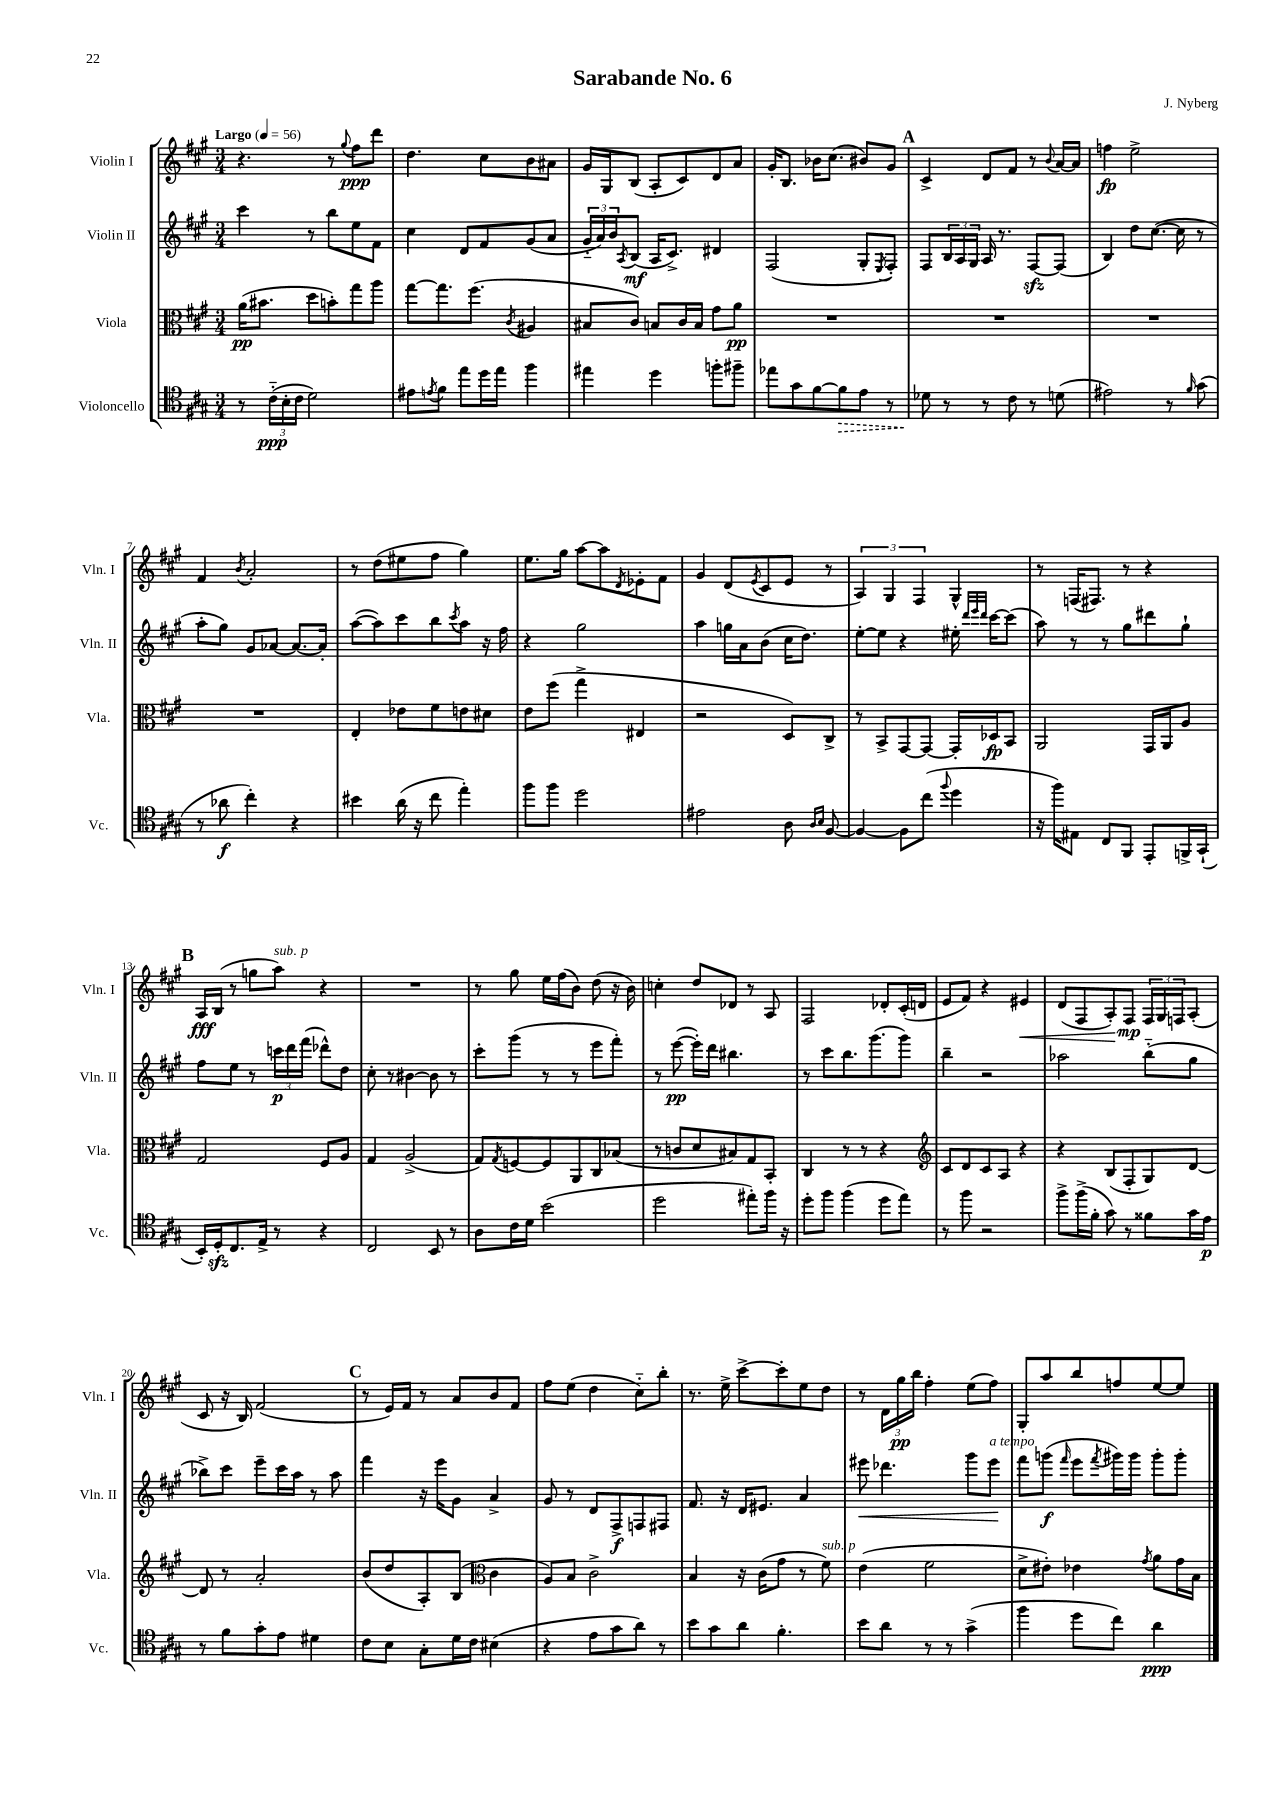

**kern	**dynam	**kern	**dynam	**kern	**dynam	**kern	**dynam
*part4	*part4	*part3	*part3	*part2	*part2	*part1	*part1
*staff4	*staff4	*staff3	*staff3	*staff2	*staff2	*staff1	*staff1
*I"Violoncello	*	*I"Viola	*	*I"Violin II	*	*I"Violin I	*
*I'Vc.	*	*I'Vla.	*	*I'Vln. II	*	*I'Vln. I	*
*clefC4	*	*clefC3	*	*clefG2	*	*clefG2	*
*k[f#c#g#]	*	*k[f#c#g#]	*	*k[f#c#g#]	*	*k[f#c#g#]	*
*M3/4	*	*M3/4	*	*M3/4	*	*M3/4	*
*MM56	*	*MM56	*	*MM56	*	*MM56	*
=1	=1	=1	=1	=1	=1	=1	=1
!	!	!	!	!	!	!LO:TX:a:B:t=Largo	!
8r	.	(16a\KL	pp	4ccc#\	.	4.r	.
.	.	8.b#X\J	.	.	.	.	.
(24c#\LL	ppp	.	.	.	.	.	.
24B'\	.	.	.	.	.	.	.
24c#\JJ	.	.	.	.	.	.	.
2d\)	.	8dd\L	.	8r	.	.	.
.	.	8bn'\)	.	8bb\L	.	8r	.
.	.	.	.	.	.	8qqgg#/	.
.	.	8gg#\	.	8ee\	.	8ff#\L	ppp
.	.	8aa\J	.	8f#\J	.	8ddd\J	.
=2	=2	=2	=2	=2	=2	=2	=2
8e#X\L	.	[8gg#\L	.	4cc#\	.	4.dd\	.
8qen/	.	.	.	.	.	.	.
8f#\J	.	8.gg#\]	.	.	.	.	.
8ee\L	.	.	.	8d/L	.	.	.
.	.	(8.ff#\J	.	.	.	.	.
16dd\L	.	.	.	8f#/	.	8cc#\L	.
16ee\JJ	.	.	.	.	.	.	.
.	.	8qc#/	.	.	.	.	.
4ff#\	.	4A#X/	.	(8g#/	.	8b\	.
.	.	.	.	8a/J	.	8a#X\J	.
=3	=3	=3	=3	=3	=3	=3	=3
4ee#X\	.	8B#X/L	.	24g#/LL	.	16g#/LL	.
.	.	.	.	24a/)	.	.	.
.	.	.	.	.	.	16G#/J	.
.	.	.	.	24b/J	.	.	.
.	.	.	.	8qA/	.	.	.
.	.	8c#/J)	.	(8B/J	mf	(8B/J	.
4dd\	.	8Bn/L	.	16A/KL	.	8A'/L	.
.	.	.	.	8.c#^/J)	.	.	.
.	.	16c#/L	.	.	.	8c#/)	.
.	.	16B/JJ	.	.	.	.	.
8ffn'\L	.	8g#\L	.	4d#X/	.	8d/	.
8ff#X~\J	.	8a\J	pp	.	.	8a/J	.
=4	=4	=4	=4	=4	=4	=4	=4
8ee-X\L	.	2.r	.	(2F#/	.	16g#'/KL	.
.	.	.	.	.	.	8.B/J	.
8g#\	.	.	.	.	.	.	.
[8f#\	.	.	.	.	.	16b-X\KL	.
.	.	.	.	.	.	(8.cc#\J	.
!	!LO:HP:b	!	!	!	!	!	!
8f#\]	>	.	.	.	.	.	.
8e\J	.	.	.	8G#'/L	.	8b#X/L)	.
.	.	.	.	8qE/	.	.	.
8r	.	.	.	8F#'/J)	.	8g#/J	.
!!LO:REH:place=s1:t=A
=5	=5	=5	=5	=5	=5	=5	=5
8d-X\	.	2.r	.	8F#/L	.	4c#^/	.
8r	]	.	.	24B/L	.	.	.
.	.	.	.	24A/	.	.	.
.	.	.	.	24G#/JJ	.	.	.
8r	.	.	.	16A/	.	8d/L	.
.	.	.	.	8.r	.	.	.
8c#\	.	.	.	.	.	8f#/J	.
8r	.	.	.	[8F#zz/L	.	8r	.
.	.	.	.	.	.	8qqb/	.
(8dn\	.	.	.	(8F#/J]	.	[16a/LL	.
.	.	.	.	.	.	16a/JJ]	.
=6	=6	=6	=6	=6	=6	=6	=6
2e#X\)	.	2.r	.	4B/)	.	4ffn\	fp
.	.	.	.	8dd\L	.	2ee^\	.
.	.	.	.	([8.cc#\J	.	.	.
8r	.	.	.	.	.	.	.
.	.	.	.	16cc#\]	.	.	.
16qqf#/	.	.	.	.	.	.	.
(8g#\	.	.	.	8r	.	.	.
!!LO:LB:g=z
=7	=7	=7	=7	=7	=7	=7	=7
8r	.	2.r	.	8aa'\L	.	4f#/	.
8a-X\	f	.	.	8gg#\J)	.	.	.
.	.	.	.	.	.	8qb/	.
4cc#'\)	.	.	.	8g#/L	.	2a'/	.
.	.	.	.	[8a-X/J	.	.	.
4r	.	.	.	8.a-/L_	.	.	.
.	.	.	.	16a-'/Jk]	.	.	.
=8	=8	=8	=8	=8	=8	=8	=8
4b#X\	.	4E'/	.	([8aa\L	.	8r	.
.	.	.	.	8aa\])	.	(8dd\L	.
(16a\	.	8e-X\L	.	8ccc#\	.	8ee#X\	.
16r	.	.	.	.	.	.	.
8cc#\	.	8f#\	.	8bb\	.	8ff#\J	.
.	.	.	.	8qccc#/	.	.	.
4ee'\)	.	8en\	.	8aa\J	.	4gg#\)	.
.	.	8d#X\J	.	16r	.	.	.
.	.	.	.	16ff#\	.	.	.
=9	=9	=9	=9	=9	=9	=9	=9
8ff#\L	.	8e\L	.	4r	.	8.ee\L	.
8ff#\J	.	(8ff#\J	.	.	.	.	.
.	.	.	.	.	.	16gg#\Jk	.
2dd\	.	4gg#^\	.	2gg#\	.	[8aa\L	.
.	.	.	.	.	.	8aa\]	.
.	.	.	.	.	.	8qd/	.
.	.	4E#X/	.	.	.	8e-X'\	.
.	.	.	.	.	.	8f#\J	.
=10	=10	=10	=10	=10	=10	=10	=10
2e#X\	.	2r	.	4aa\	.	4g#/	.
.	.	.	.	16ggn\LL	.	(8d/L	.
.	.	.	.	16a\J	.	.	.
.	.	.	.	.	.	8qe/	.
.	.	.	.	(8b\J	.	8c#/	.
8A\	.	8D/L)	.	16cc#\KL	.	8e/J	.
.	.	.	.	8.dd\J)	.	.	.
16qqA/LL	.	.	.	.	.	.	.
16qqB/JJ	.	.	.	.	.	.	.
[8F#/	.	8C#^/J	.	.	.	8r	.
=11	=11	=11	=11	=11	=11	=11	=11
4F#/_	.	8r	.	[8ee'\L	.	6A/)	.
.	.	8BB^/L	.	8ee\J]	.	.	.
.	.	.	.	.	.	6G#/	.
8F#\L]	.	[8GG#/	.	4r	.	.	.
.	.	.	.	.	.	6F#/	.
(8cc#\J	.	8GG#/J_	.	.	.	.	.
8qqff#/	.	.	.	.	.	.	.
4dd\	.	16GG#'/LL]	.	16ee#X'\	.	4G#^^/	.
.	.	.	.	32qqddd/LLL	.	.	.
.	.	.	.	32qqeee/	.	.	.
.	.	.	.	32qqddd/JJJ	.	.	.
.	.	16D-X/J	fp	[16ccc#\KL	.	.	.
.	.	8BB/J	.	(8ccc#\J]	.	.	.
=12	=12	=12	=12	=12	=12	=12	=12
16r	.	2AA/	.	8aa\)	.	8r	.
16ff#\KL)	.	.	.	.	.	.	.
8E#X\J	.	.	.	8r	.	(16Fn/KL	.
.	.	.	.	.	.	8.F#X/J)	.
8C#/L	.	.	.	8r	.	.	.
8FF#/J	.	.	.	8gg#\L	.	8r	.
8EE'/L	.	16GG#/LL	.	8ddd#X\	.	4r	.
.	.	16AA/J	.	.	.	.	.
16FFn^/L	.	8A/J	.	8gg#`\J	.	.	.
(16GG#`/JJ	.	.	.	.	.	.	.
!!LO:LB:g=z
!!LO:REH:place=s1:t=B
=13	=13	=13	=13	=13	=13	=13	=13
16BB'/LL)	.	2G#/	.	8ff#\L	.	16A/LL	fff
16Dzz'/J	.	.	.	.	.	(16B/JJ	.
8.C#/	.	.	.	8ee\J	.	8r	.
.	.	.	.	8r	.	8ggn\L	.
16E^/Jk	.	.	.	.	.	.	.
!	!	!	!	!	!	!LO:TX:a:i:t=sub. p	!
8r	.	.	.	24cccn\LL	p	8aa\J)	.
.	.	.	.	24ddd\	.	.	.
.	.	.	.	(24fff#\JJ	.	.	.
4r	.	8F#/L	.	8ddd-X^^\L)	.	4r	.
.	.	8A/J	.	8dd\J	.	.	.
=14	=14	=14	=14	=14	=14	=14	=14
2C#/	.	4G#/	.	8cc#'\	.	2.r	.
.	.	.	.	8r	.	.	.
.	.	(2A^/	.	[4b#X\	.	.	.
8BB/	.	.	.	8b#\]	.	.	.
8r	.	.	.	8r	.	.	.
=15	=15	=15	=15	=15	=15	=15	=15
8A\L	.	8G#/L)	.	8ccc#'\L	.	8r	.
.	.	8qG#/	.	.	.	.	.
16c#\L	.	[8Fn/	.	(8ggg#\J	.	8gg#\	.
16d\JJ	.	.	.	.	.	.	.
(2b\	.	8F/]	.	8r	.	16ee\LL	.
.	.	.	.	.	.	(16ff#\J	.
.	.	8AA/	.	8r	.	8b\J)	.
.	.	8C#/	.	8eee\L	.	(8dd\	.
.	.	(8B-X/J	.	8fff#'\J)	.	16r	.
.	.	.	.	.	.	16b\)	.
=16	=16	=16	=16	=16	=16	=16	=16
2dd\	.	8r	.	8r	.	4ccn'\	.
.	.	8cn/L	.	([8eee\	pp	.	.
.	.	8d/	.	16eee'\LL])	.	8dd/L	.
.	.	.	.	16ddd\JJ	.	.	.
.	.	8B#X/)	.	4.bb#X\	.	8d-X/J	.
8ee#X'\L)	.	8G#/	.	.	.	8r	.
16ff#\Jk	.	8BB'/J	.	.	.	8A/	.
16r	.	.	.	.	.	.	.
=17	=17	=17	=17	=17	=17	=17	=17
8dd'\L	.	4C#/	.	8r	.	2F#/	.
8ff#\J	.	.	.	8ccc#\L	.	.	.
(4ff#\	.	8r	.	8.bb\	.	.	.
.	.	8r	.	.	.	.	.
.	.	.	.	(8.ggg#\	.	.	.
8dd\L	.	4r	.	.	.	8d-X'/L	.
8ee\J)	.	.	.	8ggg#\J)	.	(16c#'/L	.
.	.	.	.	.	.	16dn/JJ	.
=18	=18	=18	=18	=18	=18	=18	=18
*	*	*clefG2	*	*	*	*	*
8r	.	8c#/L	.	4bb~\	.	8e/L	.
8ff#\	.	8d/	.	.	.	8f#/J)	.
2r	.	8c#/	.	2r	.	4r	.
.	.	8A/J	.	.	.	.	.
!	!	!	!	!	!	!	!LO:HP:b
.	.	4r	.	.	.	4e#X/	<
=19	=19	=19	=19	=19	=19	=19	=19
8ff#^\L	.	4r	.	2aa-X\	.	(8d/L	.
(16ff#^\L	.	.	.	.	.	8F#/	.
16f#'\JJ	.	.	.	.	.	.	.
8g#\)	.	(8B/L	.	.	.	8A'/)	.
8r	.	8F#'/	.	.	.	8F#/J	[ mp
8f##X\L	.	8G#/)	.	(8bb\L	.	24F#/LL	.
.	.	.	.	.	.	24G#/	.
.	.	.	.	.	.	24Fn/J	.
16g#\L	.	[8d/J	.	8gg#\J	.	(8A'/J	.
16e\JJ	p	.	.	.	.	.	.
!!LO:LB:g=z
=20	=20	=20	=20	=20	=20	=20	=20
8r	.	8d/]	.	8bb-X^\L)	.	8c#/	.
8f#\L	.	8r	.	8ccc#\J	.	16r	.
.	.	.	.	.	.	16B/)	.
8g#'\	.	2a'/	.	8eee~\L	.	(2f#/	.
8e\J	.	.	.	16ccc#\L	.	.	.
.	.	.	.	16aa\JJ	.	.	.
4d#X\	.	.	.	8r	.	.	.
.	.	.	.	8aa\	.	.	.
!!LO:REH:place=s1:t=C
=21	=21	=21	=21	=21	=21	=21	=21
8c#\L	.	(8b/L	.	4fff#\	.	8r	.
8B\J	.	8dd/	.	.	.	16e/LL)	.
.	.	.	.	.	.	16f#/JJ	.
8G#'\L	.	8A'/)	.	16r	.	8r	.
.	.	.	.	16eee\KL	.	.	.
16d\L	.	(8B/J	.	8g#\J	.	8a/L	.
16c#\JJ	.	.	.	.	.	.	.
*	*	*clefC3	*	*	*	*	*
(4B#X\	.	4c#\	.	4a^/	.	8b/	.
.	.	.	.	.	.	8f#/J	.
=22	=22	=22	=22	=22	=22	=22	=22
4r	.	8A/L)	.	8g#/	.	8ff#\L	.
.	.	8B/J	.	8r	.	(8ee\J	.
8e\L	.	2c#^\	.	8d/L	.	4dd\	.
8g#\	.	.	.	8F#^/	f	.	.
8a\J)	.	.	.	8Fn/	.	8cc#\L)	.
8r	.	.	.	8F#X/J	.	8bb'\J	.
=23	=23	=23	=23	=23	=23	=23	=23
8b\L	.	4B/	.	8.f#/	.	8.r	.
8g#\	.	.	.	.	.	.	.
.	.	.	.	16r	.	16ee^\	.
8a\J	.	16r	.	16d/KL	.	[8ccc#^\L	.
.	.	(16c#\KL	.	8.e#X/J	.	.	.
4.f#'\	.	8g#\J	.	.	.	8ccc#'\]	.
.	.	8r	.	4a/	.	8ee\	.
!	!	!LO:TX:a:i:t=sub. p	!	!	!	!	!
.	.	8f#\)	.	.	.	8dd\J	.
=24	=24	=24	=24	=24	=24	=24	=24
!	!	!	!	!	!LO:HP:b	!	!
8b\L	.	(4e\	.	8eee#X\	<	8r	.
8a\J	.	.	.	4.ddd-X\	.	24d\LL	.
.	.	.	.	.	.	24gg#\	pp
.	.	.	.	.	.	24bb\JJ	.
8r	.	2f#\	.	.	.	4ff#'\	.
8r	.	.	.	.	.	.	.
(4g#^\	.	.	.	8ggg#\L	.	(8ee\L	.
!	!	!	!	!LO:TX:a:i:t=a tempo	!	!	!
.	.	.	.	8eee#\J	.	8ff#\J)	.
.	.	.	.	.	[	.	.
=25	=25	=25	=25	=25	=25	=25	=25
4ff#\	.	8d^\L	.	8fff#\L	.	8G#'/L	.
.	.	8e#X'\J)	.	(8gggn\J	f	8aa/	.
.	.	.	.	16qqfff#/	.	.	.
8dd\L	.	4e-X\	.	8eee\L	.	8bb/	.
.	.	.	.	8qfff#/	.	.	.
8cc#\J)	.	.	.	16ggg#X\L)	.	8ffn/	.
.	.	.	.	16ggg#\JJ	.	.	.
.	.	8qg#/	.	.	.	.	.
4a\	ppp	8a\L	.	8ggg#'\L	.	[8ee/	.
.	.	16g#\L	.	8ggg#'\J	.	8ee/J]	.
.	.	16B\JJ	.	.	.	.	.
==	==	==	==	==	==	==	==
*-	*-	*-	*-	*-	*-	*-	*-
